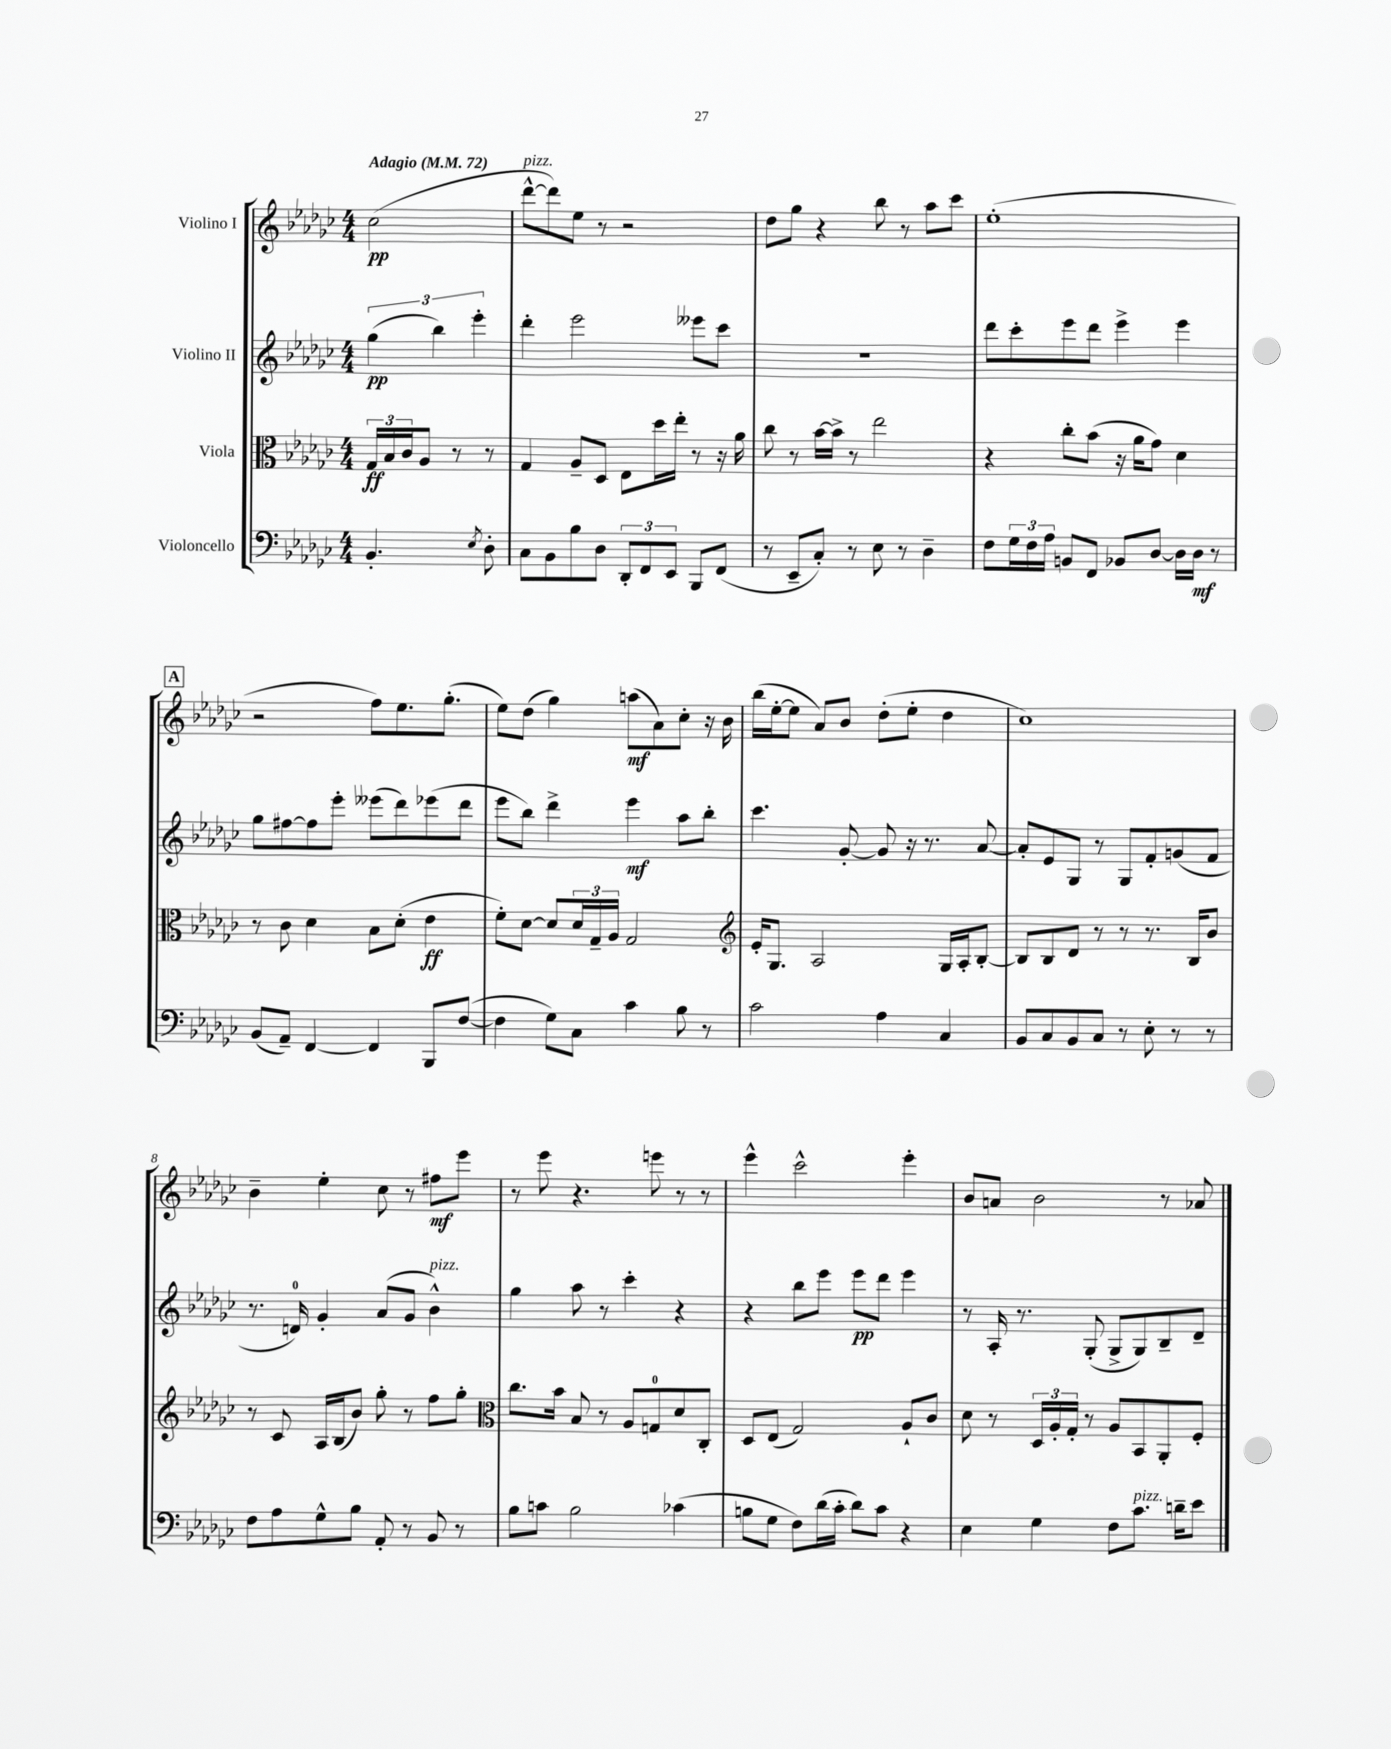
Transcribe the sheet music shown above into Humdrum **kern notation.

**kern	**kern	**kern	**kern
*staff4	*staff3	*staff2	*staff1
*clefF4	*clefC3	*clefG2	*clefG2
*k[b-e-a-d-g-c-]	*k[b-e-a-d-g-c-]	*k[b-e-a-d-g-c-]	*k[b-e-a-d-g-c-]
*M4/4	*M4/4	*M4/4	*M4/4
*MM72	*MM72	*MM72	*MM72
4.BB-'	24G-	(6gg-	(2cc-
.	24B-	.	.
.	24c-	.	.
.	8A-	.	.
.	.	6bb-)	.
.	8r	.	.
.	.	6eee-'	.
8qE-	.	.	.
8D-'	8r	.	.
=	=	=	=
8C-	4G-	4ddd-'	[8ddd-^^
8BB-	.	.	8ddd-])
8B-	8A-~	2eee-	8ee-
8D-	8D-	.	8r
12DD-'	8E-	.	2r
12FF	.	.	.
.	16dd-	.	.
12EE-	.	.	.
.	16ee-'	.	.
8BBB-	8r	8eee--	.
(8FF	16r	8ccc-	.
.	16a-	.	.
=	=	=	=
8r	8cc-	1r	8dd-
8EE-~	8r	.	8gg-
8C-')	[16b-	.	4r
.	16b-^]	.	.
8r	8r	.	.
8E-	2ee-	.	8bb-
8r	.	.	8r
4D-~	.	.	8aa-
.	.	.	8ccc-
=	=	=	=
8F	4r	8ddd-	(1ee-'
24G-	.	8ccc-'	.
24F	.	.	.
24A-	.	.	.
8BB	8cc-'	8eee-	.
8FF	(8b-	8ddd-	.
8BB-	16r	4eee-^	.
.	16a-	.	.
[8D-	8g-)	.	.
16D-]	4d-	4eee-	.
16D-	.	.	.
8r	.	.	.
=	=	=	=
(8BB-	8r	8gg-	2r
8AA-~)	8c-	[8ff#	.
[4FF	4d-	8ff#]	.
.	.	8eee-'	.
4FF]	8B-	(8eee--	8ff)
.	(8d-'	8ddd-)	8.ee-
8BBB-	4e-	(8eee-	.
.	.	.	(8.gg-'
([8F	.	8ddd-	.
=	=	=	=
4F]	8f')	8eee-	8ee-)
.	[8d-	8bb-)	(8dd-
8G-)	8d-]	4ddd-^	4gg-)
8C-	24d-	.	.
.	24G-~	.	.
.	24A-	.	.
4c-	2G-	4eee-	(8aa
.	.	.	8a-)
8B-	.	8aa-	8cc-'
8r	.	8bb-'	16r
.	.	.	16b-
=	=	=	=
*	*clefG2	*	*
2c-	16e-'	4.ccc-	(16bb-
.	8.G-	.	[16ee-'
.	.	.	8ee-]
.	2A-	.	8a-)
.	.	[8g-'	8b-
4A-	.	8g-]	(8dd-'
.	.	16r	8ee-'
.	.	8.r	.
4C-	16G-	.	4dd-
.	16A-'	.	.
.	[8B-'	[8a-	.
=	=	=	=
8BB-	8B-]	8a-']	1cc-)
8C-	8B-	8e-	.
8BB-	8d-	8G-	.
8C-	8r	8r	.
8r	8r	8G-	.
8E-'	8.r	8f'	.
8r	.	(8g	.
.	16B-	.	.
8r	8b-	8f	.
=	=	=	=
8F	8r	8.r	4b-~
8A-	8c-	.	.
.	.	16d)	.
8G-^^	16A-	4g-'	4ee-'
.	(16B-	.	.
8B-	8b-)	.	.
8AA-'	8gg-'	(8a-	8cc-
8r	8r	8g-	8r
8BB-	8ff	4b-^^)	8ff#
8r	8gg-'	.	8eee-
=	=	=	=
*	*clefC3	*	*
8B-	8.cc-	4gg-	8r
8c	.	.	8eee-
.	16b-	.	.
2B-	8B-	8aa-	4.r
.	8r	8r	.
.	8A-	4ccc-'	.
.	8G	.	8eee
(4c-	8d-	4r	8r
.	8C-'	.	8r
=	=	=	=
8B	8D-	4r	4eee-^^
8G-	(8E-	.	.
8F)	2G-)	8bb-	2ccc-^^
(16d-	.	8eee-	.
16c-'	.	.	.
8d-)	.	8eee-	.
8c-	.	8ddd-	.
4r	8A-`	4eee-	4eee-'
.	8c-	.	.
=	=	=	=
4E-	8d-	8r	8b-
.	8r	16A-'	8a
.	.	8.r	.
4G-	24D-	.	2b-
.	24A-'	.	.
.	24G-'	.	.
.	8r	(8G-'	.
8F	8A-	8G-^	.
8.c-	8BB-	8G-)	.
.	8AA-'	8B-~	8r
16d~	.	.	.
8e-	8F'	8d-~	8a-
==	==	==	==
*-	*-	*-	*-
